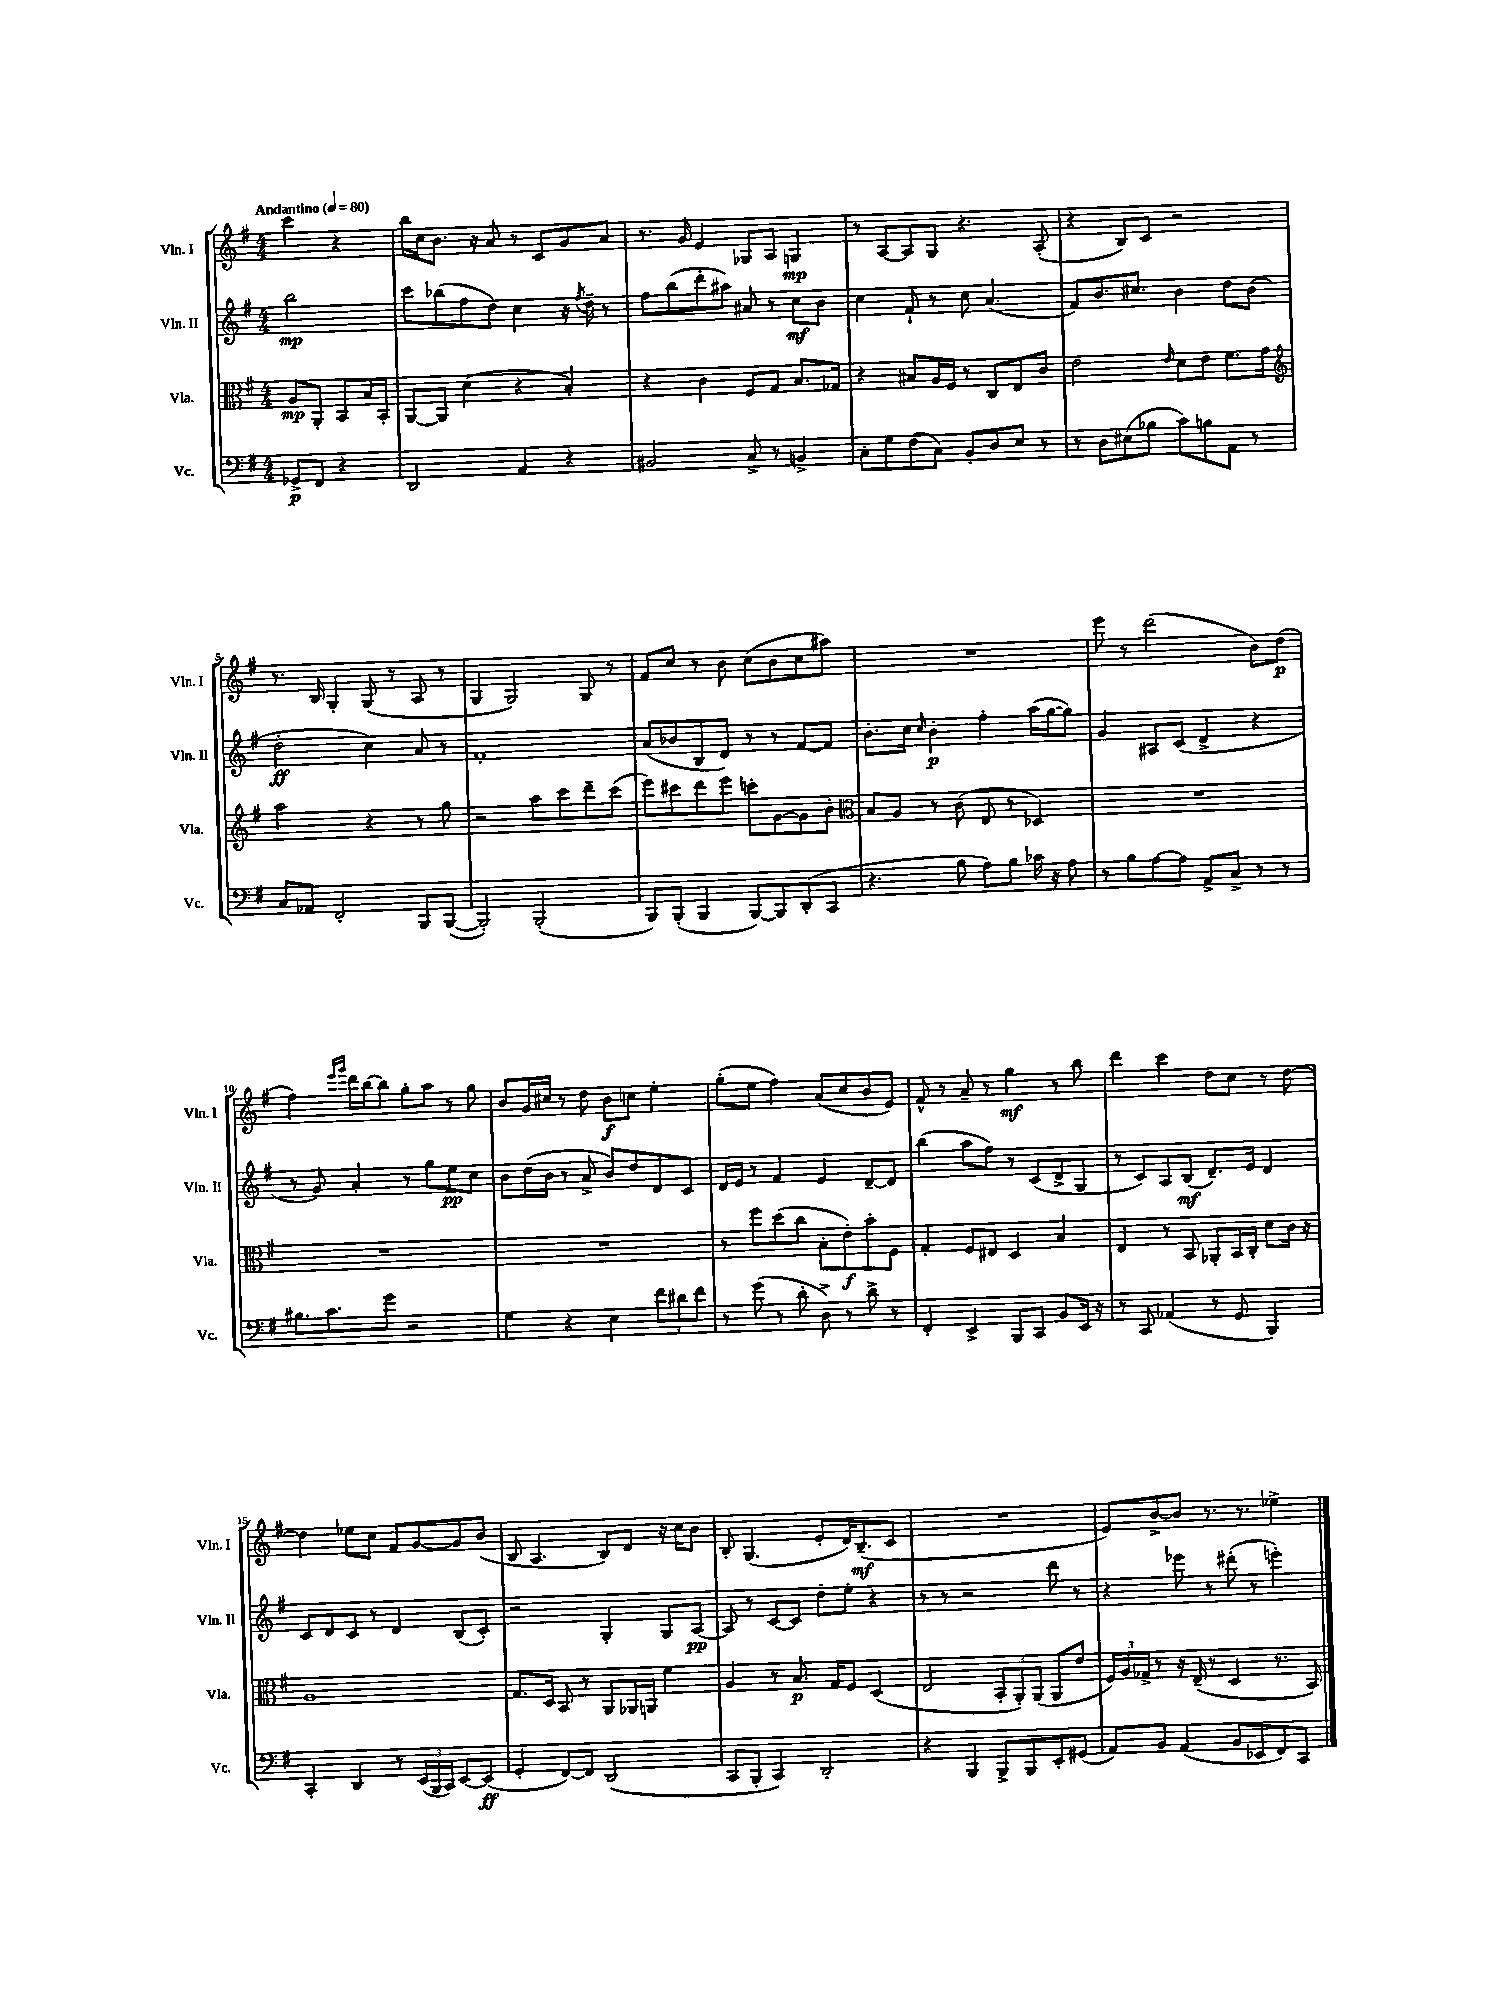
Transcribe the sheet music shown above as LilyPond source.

<<
\new StaffGroup <<
\new Staff = "s0" \with { instrumentName = "Vln. I" shortInstrumentName = "Vln. I" } {
    \clef treble \key g \major \numericTimeSignature \time 4/4 \partial 2 \tempo "Andantino" 4 = 80
    c'''4 r4 |
    b''16 c''16 b'8. r16 a'8 r8 c'8 g'8 a'8 |
    r8. g'16 e'4 ges8 a8 g4\mp |
    r8 a8~ a8 g8 r4. a8-.( |
    r4 b8) c'8 r2 |
    r8. b16 g4-. g8( r8 a8 r8 |
    g4 g2) g8 r8 |
    fis'8 c''8 r8 b'8 c''8( b'8 c''8 ais''8) |
    R1 |
    e'''8 r8 d'''2( b'8) d''8\p( |
    fis''4) \grace { e'''16 g'''16 } d'''16 b''16~ b''8 g''8-. a''8 r8 g''8 |
    b'8 g'16 cis''16 r8 d''8 b'8\f c''8 e''4-. |
    g''8-.( e''8 fis''4) a'8( c''8 b'8 e'8) |
    fis'8-^ r8 a'8-- r8 g''4\mf r8 b''8 |
    d'''4 c'''4 d''8 c''8 r8 d''8~ |
    d''4 ees''8 c''8 fis'8 g'8~ g'8 b'8( |
    b8 a4. b8) d'8 r16 c''16 b'8 |
    b8-. g4.( e'8-. d'16) b8.--\mf( c'8 |
    R1 |
    e'8) b'8~-> b'8 r8. r8. ees''4-> \bar "|." |
}
\new Staff = "s1" \with { instrumentName = "Vln. II" shortInstrumentName = "Vln. II" } {
    \clef treble \key g \major \numericTimeSignature \time 4/4 \partial 2
    b''2\mp |
    c'''8 bes''8( fis''8 d''8) c''4 r16 \acciaccatura { fis''8 } d''16-- r8 |
    fis''8 b''8( d'''8-. ais''8) ais'8 r8 c''8\mf b'8 |
    c''4 fis'8-! r8 c''8 a'4.( |
    fis'8) b'8. cis''8. b'4 d''8 b'8( |
    d''2-.\ff c''4) a'8 r8 |
    fis'1-. |
    a'8( bes'8 b8 d'8) r8 r8 fis'8~ fis'8 |
    b'8.-. c''16 \grace { c''16 } b'4-.\p fis''4-. a''16( g''16~ g''8) |
    g'4 ais8 c'8( d'4-> r4 |
    r8 g'8) a'4-. r8 g''8 e''8\pp c''8 |
    b'8 d''16( b'16 r8 a'8-> b'8) d''8 d'8 c'8 |
    d'16 e'16 r8 fis'4 e'4 d'8~-- d'8 |
    b''4( a''8 fis''8) r8 c'8( d'8-> g8 |
    r8 c'8) a8 b8\mf( d'8.--) e'16 d'4 |
    c'8 d'8 c'8 r8 d'4 b8( c'8-.) |
    r2 g4-. g8 a8~\pp |
    a8 r8 c'8~ c'8 d''8-. e''8-. r4 |
    r8 r8 r2 d'''8 r8 |
    r4 ees'''8 r8 dis'''8-.( r8 e'''4-.) \bar "|." |
}
\new Staff = "s2" \with { instrumentName = "Vla." shortInstrumentName = "Vla." } {
    \clef alto \key g \major \numericTimeSignature \time 4/4 \partial 2
    a8\mp a,8-. b,8 b16 b,16-. |
    a,8~ a,8 d'4( r4 b4-.) |
    r4 c'4 fis8 g8 b8. ges16 |
    r4 bis8 a16 fis16 r8 c8 e8 c'8 |
    e'2 \grace { e'16 } d'8 e'8 fis'8. g'16 |
    \clef treble a''2 r4 r8 g''8 |
    r2 a''8 c'''8 d'''8-- c'''8( |
    e'''8) cis'''8 d'''8 e'''8 c'''8-. g'8~ g'8 b'8-. |
    \clef alto b8 a8 r8 c'8( e8 r8 des4) |
    R1 |
    R1 |
    R1 |
    r8 fis''8 d''8( c''8 b8-. e'8-.\f) b'8-. fis8 |
    g4-. fis8 eis8 d4 b4 |
    e4 r8 b,8 aes,8-. b,16 c16-. d'8 c'16 r16 |
    a1 |
    g8. d16 b,8 r8 a,8 aes,16 a,16 fis'4 |
    a4 r8 b8.\p g16 fis8 d4( |
    e2 \tuplet 3/2 { b,8-. a,8-.) a,8( } a,8 e'8 |
    \tuplet 3/2 { fis16) a16 ges16-> } r8 r16 e16--( r8 d4 r8. b,16) \bar "|." |
}
\new Staff = "s3" \with { instrumentName = "Vc." shortInstrumentName = "Vc." } {
    \clef bass \key g \major \numericTimeSignature \time 4/4 \partial 2
    ges,8->\p fis,8 r4 |
    d,2 a,4 r4 |
    bis,2 c8-> r8 b,4-> |
    c8-. g8 fis8( c8) b,8-. d8 e8 r8 |
    r8 d8 eis8( bes8 c'8) b8 a,8 r8 |
    c8 aes,8 fis,2-. b,,8 b,,8~( |
    b,,2-.) b,,2-.( |
    b,,8) b,,8-.( b,,4 b,,8~) b,,8 d,8-.( c,8 |
    r4. b8 a8) b8 ces'16 r16 a8 |
    r8 b8 a8~ a8 a,8-> c8-> r8 r8 |
    bis8. c'8. g'8 r2 |
    g4 r4 e4 \tuplet 3/2 { fis'8 dis'8 fis'8 } |
    r8 g'8( r8 d'8-. d8->) r8 d'8-> r8 |
    fis,4-. e,4-> b,,8 c,8 b,8 e,16 r16 |
    r8 c,8 aes,4( r8 g,8 b,,4) |
    c,4-. d,4 r8 \tuplet 3/2 { e,16( b,,16 c,16) } e,8~ e,8\ff( |
    g,4-. fis,8~) fis,8 d,2( |
    c,8 b,,8-. c,4) d,2-. |
    r4 b,,4 b,,8-> b,,8 e,8-. gis,8( |
    a,8) b,8 a,4( b,8 ees,8 fis,8) c,8 \bar "|." |
}
>>
>>
